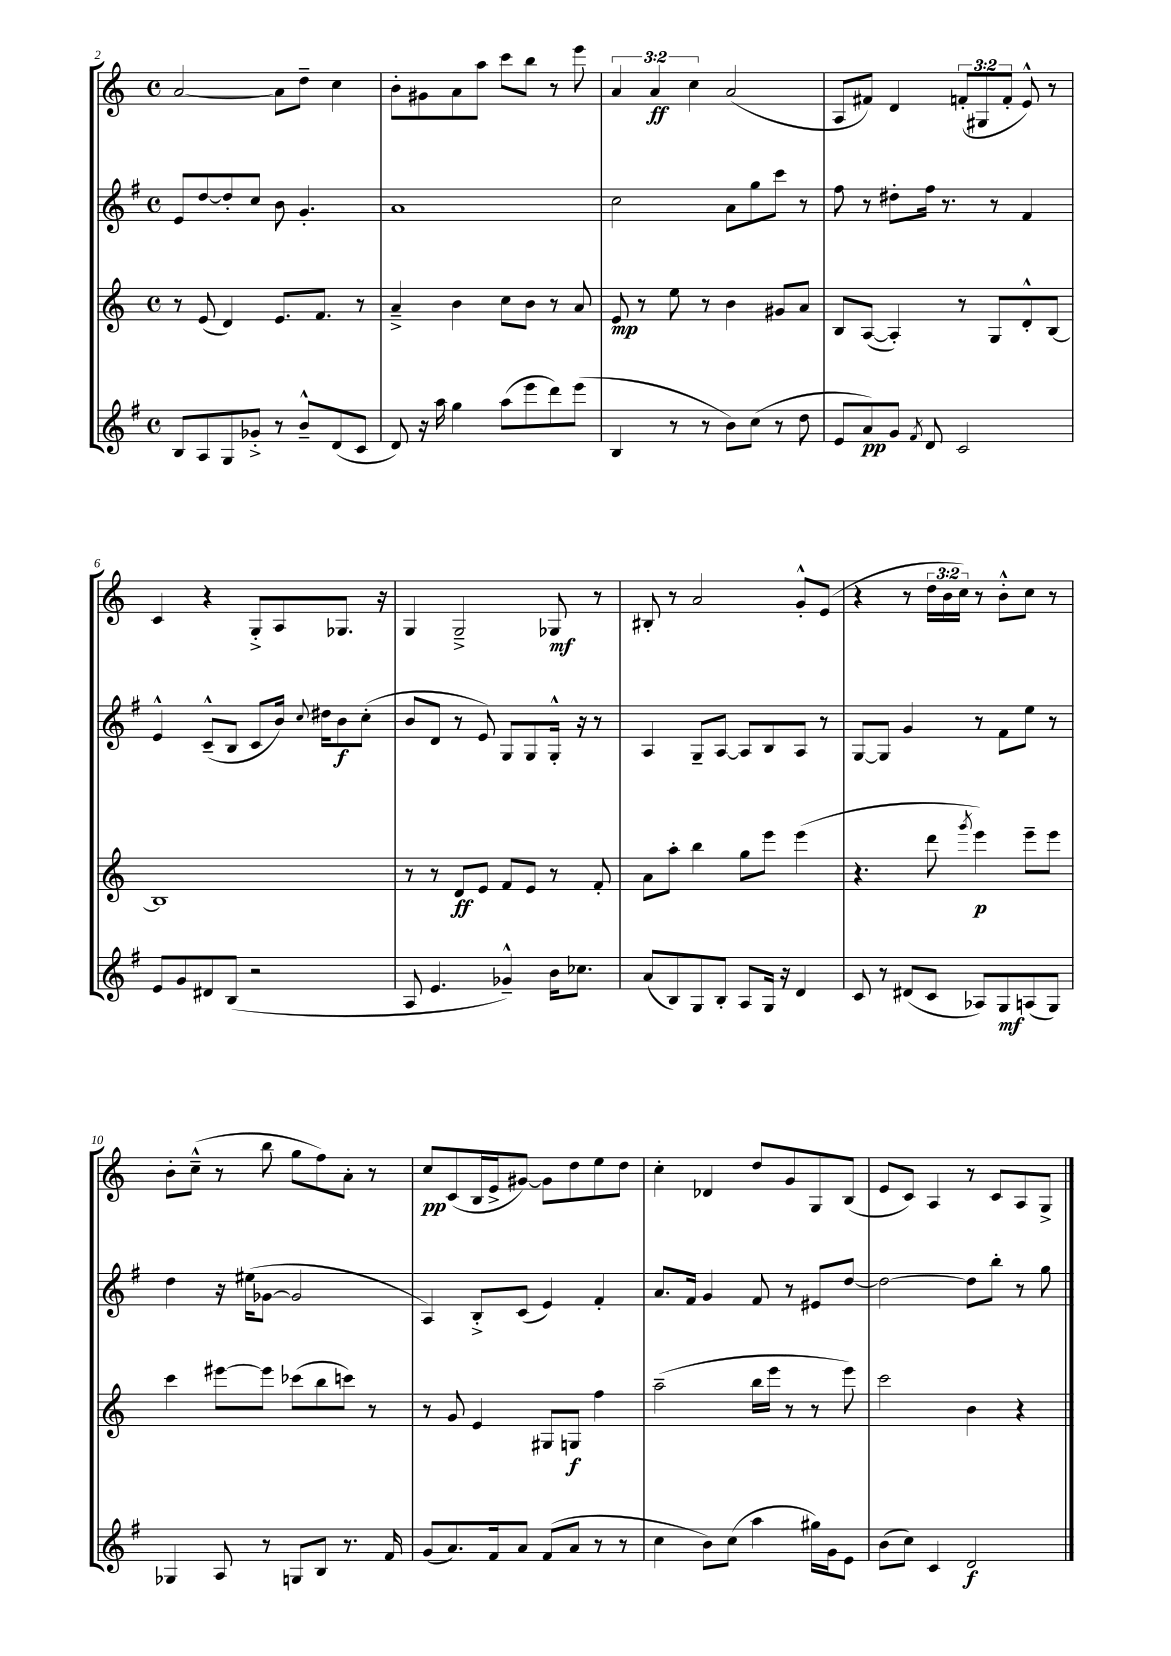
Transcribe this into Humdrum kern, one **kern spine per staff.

**kern	**kern	**kern	**kern
*staff4	*staff3	*staff2	*staff1
*clefG2	*clefG2	*clefG2	*clefG2
*k[f#]	*k[]	*k[f#]	*k[]
*M4/4	*M4/4	*M4/4	*M4/4
*met(c)	*met(c)	*met(c)	*met(c)
8B/L	8r	8e/L	[2a/
8A/	(8e/	[8dd/	.
8G/	4d/)	8dd'/]	.
8g-'^/J	.	8cc/J	.
8r	8.e/L	8b\	8a\]L
8b~^^/L	.	4.g'/	8dd~\J
.	8.f/J	.	.
(8d/	.	.	4cc\
8c/J	8r	.	.
=	=	=	=
8d/)	4a~^/	1a	8b'\L
16r	.	.	8g#\
16aa\	.	.	.
4gg\	4b\	.	8a\
.	.	.	8aa\J
(8aa\L	8cc\L	.	8ccc\L
8eee\	8b\J	.	8bb\J
8ddd\)	8r	.	8r
(8eee\J	8a/	.	8eee\
=	=	=	=
4B/	8e/	2cc\	6a/
.	8r	.	.
.	.	.	6a/
8r	8ee\	.	.
.	.	.	6cc\
8r	8r	.	.
8b\L)	4b\	8a\L	(2a/
(8cc\J	.	8gg\	.
8r	8g#/L	8ccc\J	.
8dd\	8a/J	8r	.
=	=	=	=
8e/L	8B/L	8ff#\	8A/L
8a/)	([8A/J	8r	8f#/J)
8g/J	4A'/])	8dd#'\L	4d/
8qf#/	.	.	.
8d/	.	16ff#\Jk	.
.	.	8.r	.
2c/	8r	.	(12f'/L
.	.	.	12G#/
.	8G/L	8r	.
.	.	.	12f'/J
.	8d'^^/	4f#/	8e^^/)
.	[8B/J	.	8r
=	=	=	=
8e/L	1B]	4e^^/	4c/
8g/	.	.	.
8d#/	.	(8c~^^/L	4r
(8B/J	.	8B/J	.
2r	.	8c/L	8G'^/L
.	.	16b/Jk)	8A/
.	.	8qqcc/	.
.	.	16dd#\LK	.
.	.	8b\	8.G-/J
.	.	(8cc'\J	.
.	.	.	16r
=	=	=	=
8A/	8r	8b/L	4G/
4.e/	8r	8d/J	.
.	8d/L	8r	2G~^/
.	8e/J	8e/)	.
4g-~^^/)	8f/L	8G/L	.
.	8e/J	8G/	.
16b\LK	8r	16G'^^/Jk	8G-/
8.cc-\J	.	16r	.
.	8f'/	8r	8r
=	=	=	=
(8a/L	8a\L	4A/	8B#'/
8B/)	8aa'\J	.	8r
8G/	4bb\	8G~/L	2a/
8B'/J	.	[8A/J	.
8A/L	8gg\L	8A/]L	.
16G/Jk	8eee\J	8B/	.
16r	.	.	.
4d/	(4eee\	8A/J	8g'^^/L
.	.	8r	(8e/J
=	=	=	=
8c/	4.r	[8G/L	4r
8r	.	8G/]J	.
(8d#/L	.	4g/	8r
8c/J	8ddd\	.	24dd\LL
.	.	.	24b\
.	.	.	24cc\JJ)
.	8qggg/	.	.
8A-/L)	4eee\)	8r	8r
8G/	.	8f#\L	8b'^^\L
(8A/	8eee~\L	8ee\J	8cc\J
8G/J)	8eee\J	8r	8r
=	=	=	=
4G-/	4ccc\	4dd\	8b'\L
.	.	.	(8cc~^^\J
8A/	[8eee#\L	16r	8r
.	.	(16ee#\LK	.
8r	8eee#\]J	[8g-\J	8bb\
8G/L	(8ccc-\L	2g-/]	8gg\L
8B/J	8bb\	.	8ff\)
8.r	8ccc\J)	.	8a'\J
.	8r	.	8r
16f#/	.	.	.
=	=	=	=
(8g/L	8r	4A/)	8cc/L
8.a/)	8g/	.	(8c/
.	4e/	8B'^/L	16B/L
16f#/k	.	.	16e^/J
8a/J	.	(8c/J	[8g#/J)
(8f#/L	8G#/L	4e/)	8g#\]L
8a/J	8G/J	.	8dd\
8r	4ff\	4f#'/	8ee\
8r	.	.	8dd\J
=	=	=	=
4cc\	(2aa~\	8.a/L	4cc'\
.	.	16f#/Jk	.
8b\L)	.	4g/	4d-/
(8cc\J	.	.	.
4aa\	16bb\LL	8f#/	8dd/L
.	16eee\JJ	.	.
.	8r	8r	8g/
16gg#\LL)	8r	8e#/L	8G/
16g\J	.	.	.
8e\J	8eee\)	[8dd/J	(8B/J
=	=	=	=
(8b\L	2ccc\	2dd\_	8e/L
8cc\J)	.	.	8c/J)
4c/	.	.	4A/
2d/	4b\	8dd\]L	8r
.	.	8bb'\J	8c/L
.	4r	8r	8A/
.	.	8gg\	8G^/J
==	==	==	==
*-	*-	*-	*-
